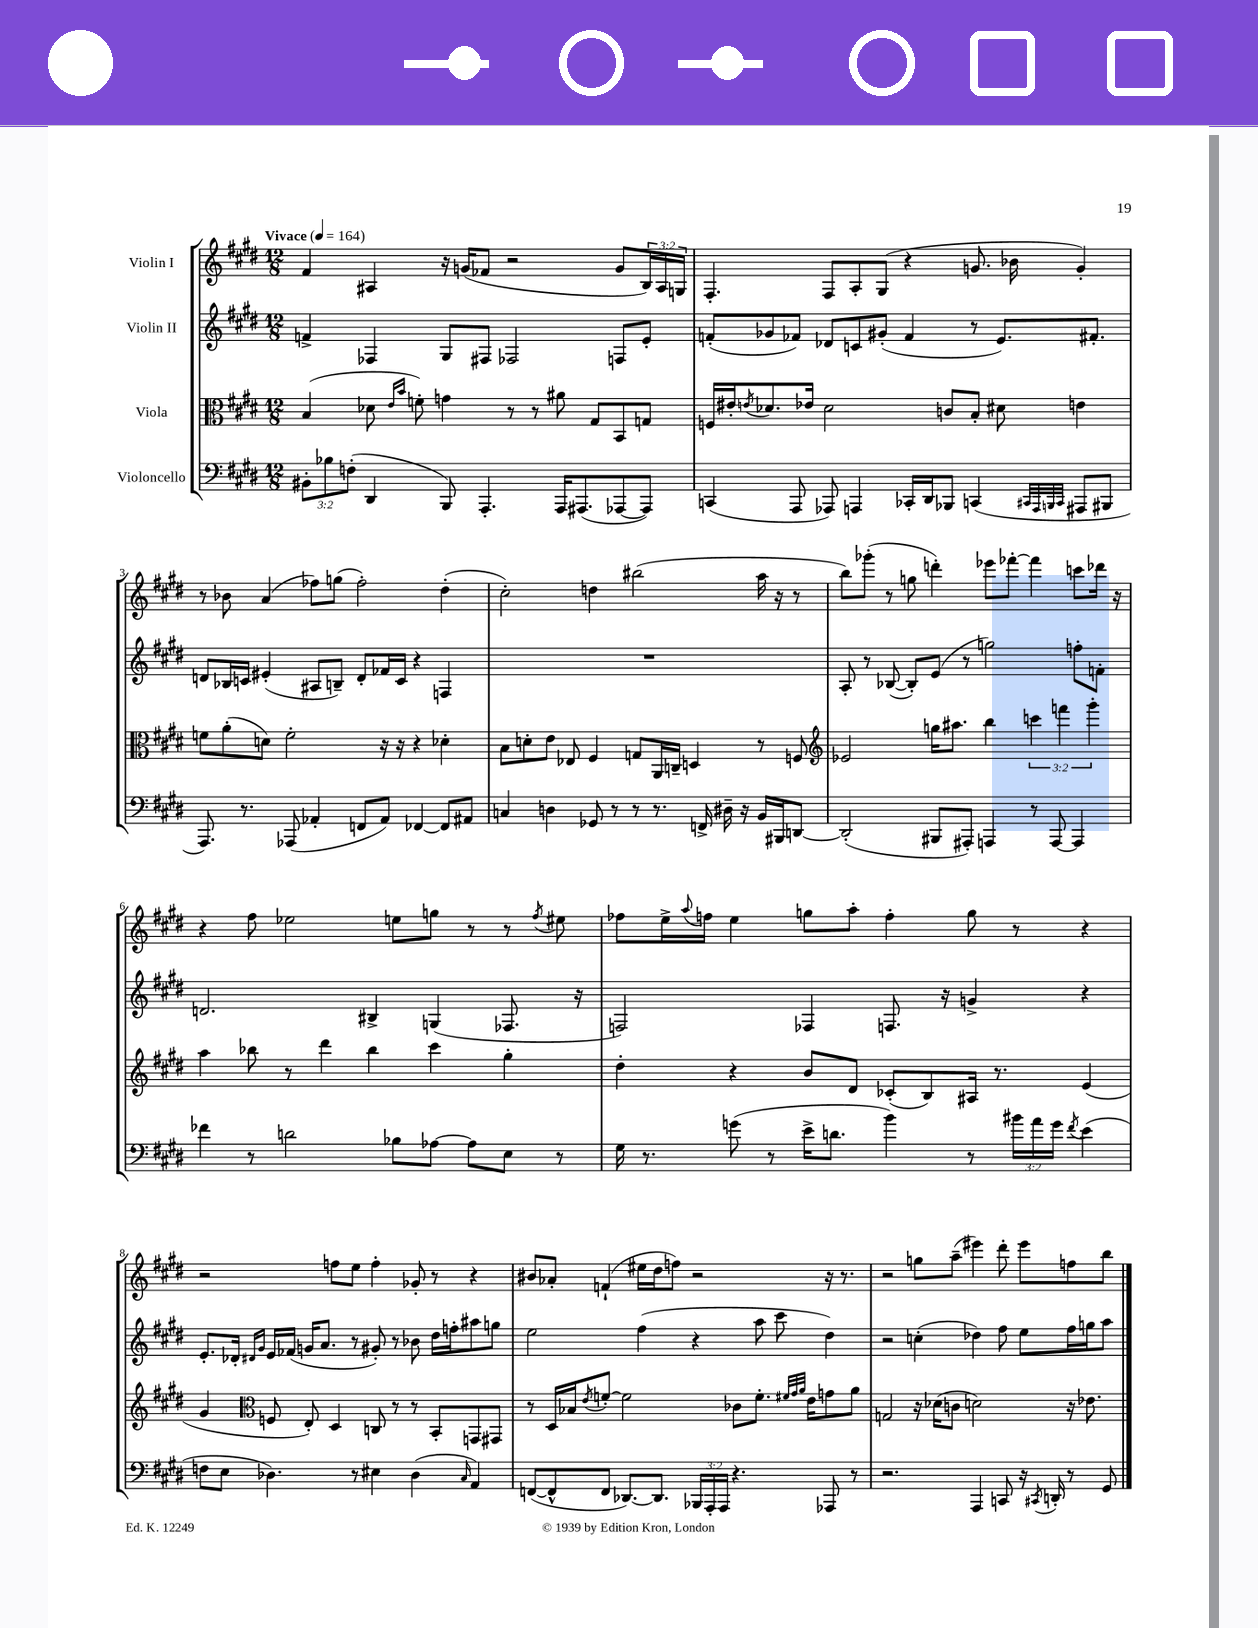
<<
\new StaffGroup <<
\new Staff = "s0" \with { instrumentName = "Violin I" } {
    \clef treble \key e \major \numericTimeSignature \time 12/8 \override Staff.TupletNumber.text = #tuplet-number::calc-fraction-text \tempo "Vivace" 4 = 164
    fis'4 ais4 r16 g'16( fes'8 r2 g'8 \tuplet 3/2 { b16) ais16 g16 } |
    fis4.-. fis8 a8-. gis8( r4 g'8. bes'16 g'4-.) |
    r8 bes'8 a'4( fes''8) g''8( fes''2-.) dis''4-.( |
    cis''2-.) d''4 bis''2( a''16 r16 r8 |
    b''8) ges'''8-.( r8 g''8 d'''4-.) ees'''8 fes'''8~-. fes'''4 c'''8 des'''16 r16 |
    r4 fis''8 ees''2 e''8 g''8 r8 r8 \acciaccatura { fis''8 } eis''8 |
    fes''8 e''16-> \appoggiatura { a''8 } f''16 e''4 g''8 a''8-. f''4-. g''8 r8 r4 |
    r2 f''8 e''8 f''4-. ges'8-. r8 r4 |
    bis'8 aes'8-. f'4-!( eis''16 dis''16 f''8) r2 r16 r8. |
    r2 g''8 a''8--( eis'''4) dis'''8-. eis'''8 f''8 b''8 \bar "|." |
}
\new Staff = "s1" \with { instrumentName = "Violin II" } {
    \clef treble \key e \major \numericTimeSignature \time 12/8
    f'4-> fes4 gis8 fis8 fes2 f8 e'8-. |
    f'8-.( ges'8 fes'8) des'8 c'8 gis'8-.( fes'4 r8 e'8.) fis'8.-. |
    d'8 bes16 c'16 eis'4-.( ais8 b8--) d'8-. fes'16 c'16 r4 f4 |
    R1. |
    a8-. r8 bes8~( bes8-.) e'8( r8 g''2) f''8-. f'8-. |
    d'2. bis4-> g4( fes8. r16 |
    f2) fes4 f8. r16 g'4-> r4 |
    e'8.-. des'16-. \grace { dis'16 gis'16 } e'16 fes'16( g'16 a'8. r8 gis'8-.) r8 bes'8 dis''16 f''16-. ais''8 g''8 |
    e''2 fis''4( r4 a''8 cis'''8 dis''4) |
    r2 c''4-.( des''4) fis''8 e''8 fis''16 g''16 a''8 \bar "|." |
}
\new Staff = "s2" \with { instrumentName = "Viola" } {
    \clef alto \key e \major \numericTimeSignature \time 12/8 \override Staff.TupletNumber.text = #tuplet-number::calc-fraction-text
    b4( des'8 \grace { e'16 b'16 } f'8-.) g'4 r8 r8 ais'8 gis8 b,8 g8 |
    f16 eis'16-. \acciaccatura { e'8 } des'8. ees'16 des'2 c'8 b8-. dis'8 e'4 |
    f'8 a'8-.( d'8) f'2-. r16 r16 r4 des'4-. |
    b8 d'8-. e'8 ees8 fis4 g8 a,16 c16-- d4 r8 f8 |
    \clef treble ees'2 g''16 ais''8. b''4 \tuplet 3/2 { c'''4 f'''4 gis'''4-. } |
    a''4 bes''8 r8 dis'''4 bes''4 cis'''4 gis''4-. |
    dis''4-. r4 b'8 dis'8 ces'8-.( b8) ais16 r8. e'4( |
    gis'4 \clef alto f8 e8-.) dis4 c8 r8 r8 b,8-. g,8 gis,8 |
    r8 dis16 bes16 \acciaccatura { e'8 } f'8~-. f'2 ces'8 f'8.-. \grace { fis'32 gis'32 a'32 } e'16 g'8 a'8 |
    g2 r16 des'16( c'8 d'2) r16 ees'8. \bar "|." |
}
\new Staff = "s3" \with { instrumentName = "Violoncello" } {
    \clef bass \key e \major \numericTimeSignature \time 12/8 \override Staff.TupletNumber.text = #tuplet-number::calc-fraction-text
    \tuplet 3/2 { bis,8-. bes8 f8-.( } dis,4 b,,8) a,,4.-. a,,16 ais,,8.( aes,,8~ aes,,8) |
    c,4( a,,8 aes,,8) a,,4 ces,16-. dis,16 bes,,8 c,4( \grace { cis,32 a,,32 b,,32 cis,32 } ais,,8 bis,,8 |
    a,,8.) r8. aes,,8( aes,4-. f,8 aes,8) fes,4~ fes,8 ais,8 |
    c4 d4 ges,8 r8 r8 r8. f,16-> dis16-- r16 b,16 bis,,16 d,8~ |
    d,2-.( bis,,8 ais,,8-.) a,,4 r8 a,,8~ a,,4 |
    fes'4 r8 d'2 bes8 aes8~ aes8 e8 r8 |
    gis16 r8. g'8( r8 e'16-> d'8. b'4) r8 \tuplet 3/2 { bis'16 a'16 g'16 } \acciaccatura { fis'8 } e'4( |
    f8 e8 des4.) r8 eis4 des4( \grace { cis16 } a,4) |
    f,8~( f,8-^ f,8 des,8.~) des,8. \tuplet 3/2 { bes,,16 a,,16-. a,,16 } r4. aes,,8 r8 |
    r2. a,,4 c,8 r16 \acciaccatura { cis,8 } d,16-. r8 gis,8 \bar "|." |
}
>>
>>
